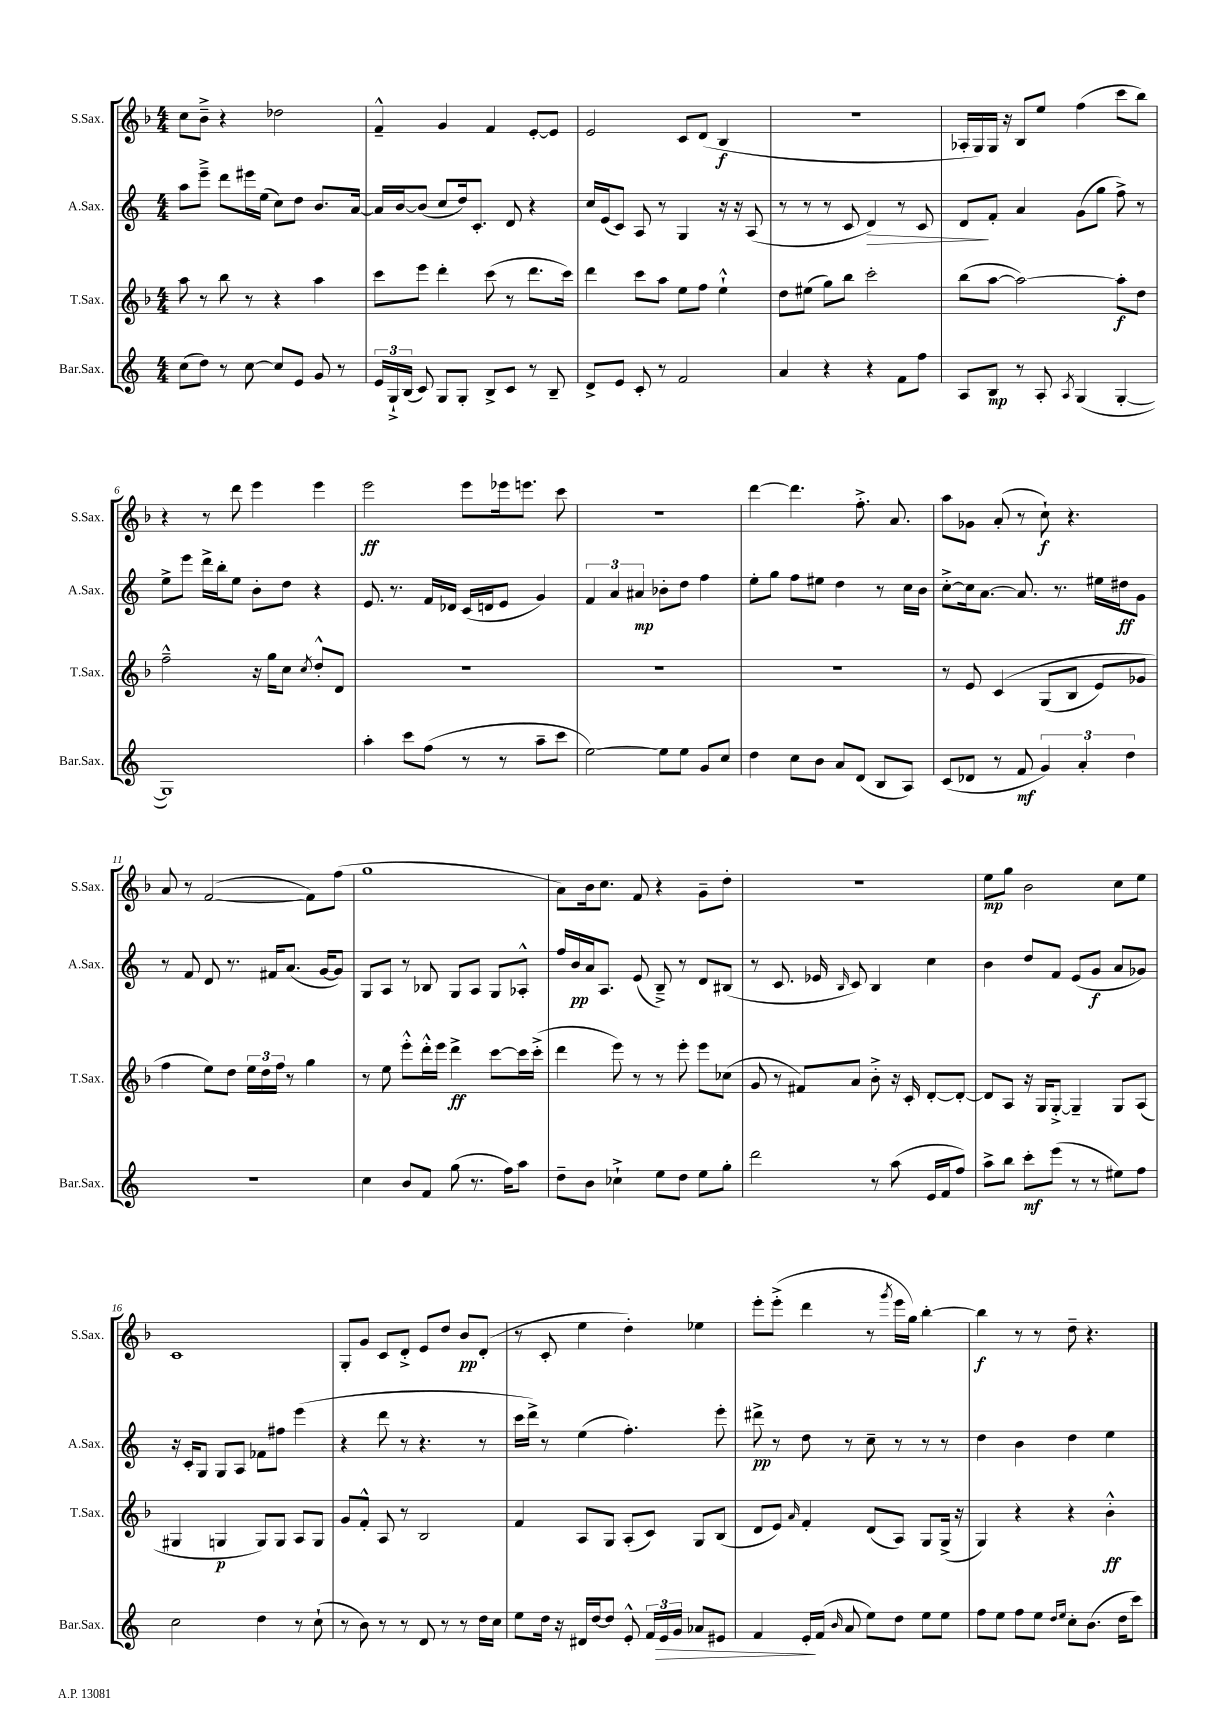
<<
\new StaffGroup <<
\new Staff = "s0" \with { instrumentName = "S.Sax." shortInstrumentName = "S.Sax." } {
    \clef treble \key f \major \numericTimeSignature \time 4/4
    \autoBeamOff c''8[ bes'8]---> r4 des''2 |
    f'4---^ g'4 f'4 e'8[~-. e'8] |
    e'2 c'8[ d'8]( bes4\f |
    r1 |
    aes16[-. g16) g16] r16 bes8[ e''8] f''4( c'''8[ bes''8]) |
    r4 r8 d'''8 e'''4 e'''4 |
    e'''2\ff e'''8[ ees'''16 e'''8.] c'''8 |
    R1 |
    d'''4~ d'''4. f''8.-.-> a'8. |
    a''8[ ges'8] a'8-.( r8 c''8-!\f) r4. |
    a'8 r8 f'2~( f'8[) f''8]( |
    g''1 |
    a'8[) bes'16 c''8.] f'8 r4 g'8[-- d''8]-. |
    R1 |
    e''8[\mp g''8] bes'2 c''8[ e''8] |
    c'1 |
    g8[-. g'8] c'8[ d'8]-.-> e'8[ d''8] bes'8[\pp d'8]-.( |
    r8 c'8-. e''4 d''4-.) ees''4 |
    e'''8[-. e'''8]-.->( d'''4 r8 \acciaccatura { g'''8 } e'''16[ g''16]) bes''4~-. |
    bes''4\f r8 r8 d''8-- r4. \bar "|." |
}
\new Staff = "s1" \with { instrumentName = "A.Sax." shortInstrumentName = "A.Sax." } {
    \clef treble \key c \major \numericTimeSignature \time 4/4
    \autoBeamOff a''8[ e'''8]---> d'''8[ eis'''16 e''16]( c''8[) d''8] b'8.[ a'16]~ |
    a'16[ b'16~ b'8]( c''8[ d''16) c'8.]-. d'8 r4 |
    c''16[ e'16( c'8]) a8 r8 g4 r16 r16 a8( |
    r8 r8 r8 c'8 d'4\>) r8 c'8 |
    d'8[\! f'8]-. a'4 g'8[( g''8] f''8->) r8 |
    e''8[-> e'''8] d'''16[-> b''16-. e''8] b'8[-. d''8] r4 |
    e'8. r8. f'16[ des'16] c'16[( d'16 e'8] g'4) |
    \tuplet 3/2 { f'4 a'4 ais'4\mp } bes'8[-. d''8] f''4 |
    e''8[-. g''8] f''8[ eis''8] d''4 r8 c''16[ b'16] |
    c''8[~-.-> c''16 a'8.]~ a'8. r8. eis''16[ dis''16\ff g'8] |
    r8 f'8 d'8 r8. fis'16[ a'8.]( g'16[~ g'8]) |
    g8[ a8] r8 bes8 g8[ a8] g8[ aes8]-.-^ |
    f''16[ b'16\pp a'16 a8.] e'8( b8--->) r8 d'8[ bis8]( |
    r8 c'8. ees'16 \grace { b16 } c'8) b4 c''4 |
    b'4 d''8[ f'8] e'8[( g'8]\f a'8[ ges'8]) |
    r16 c'16[-. g8] g8[ a8] fes'8[ fis''8] e'''4( |
    r4 d'''8 r8 r4. r8 |
    c'''16[ d'''16]->) r8 e''4( f''4.-.) e'''8-. |
    dis'''8->\pp r8 d''8 r8 c''8-- r8 r8 r8 |
    d''4 b'4 d''4 e''4 \bar "|." |
}
\new Staff = "s2" \with { instrumentName = "T.Sax." shortInstrumentName = "T.Sax." } {
    \clef treble \key f \major \numericTimeSignature \time 4/4
    \autoBeamOff a''8 r8 bes''8 r8 r4 a''4 |
    c'''8[ e'''8] d'''4-. c'''8( r8 d'''8.[ c'''16]) |
    d'''4 c'''8[ a''8] e''8[ f''8] e''4-!-^ |
    d''8[ eis''8]( g''8[) bes''8] c'''2-. |
    bes''8[( a''8]~ a''2~) a''8[-.\f d''8] |
    f''2---^ r16 g''16[ c''8] \acciaccatura { c''8 } d''8[-.-^ d'8] |
    R1 |
    R1 |
    R1 |
    r8 e'8 c'4\( g8[( bes8] e'8[) ges'8] |
    f''4 e''8[\) d''8] \tuplet 3/2 { e''16[ d''16 f''16] } r8 g''4 |
    r8 e''8 e'''8[-.-^ d'''16-.-^ e'''16] d'''4->\ff c'''8[~ c'''16 c'''16]-.->( |
    d'''4 e'''8) r8 r8 e'''8-. e'''8[ ces''8]( |
    g'8 r8 fis'8[) a'8] bes'8-.-> r16 c'16-. d'8[~-. d'8]~-. |
    d'8[ a8] r16 g16[ g8]~-.-> g4-- g8[ a8]( |
    gis4 g4\p g8[) g8] a8[ g8] |
    g'8[ f'8]-.-^ a8 r8 bes2 |
    f'4 a8[ g8] a8[-.( c'8]) g8[ bes8]( |
    d'8[ e'8]) \grace { a'16 } f'4-. d'8[( a8]) g8[ g16]->( r16 |
    g4) r4 r4 bes'4-.-^\ff \bar "|." |
}
\new Staff = "s3" \with { instrumentName = "Bar.Sax." shortInstrumentName = "Bar.Sax." } {
    \clef treble \key c \major \numericTimeSignature \time 4/4
    \autoBeamOff c''8[( d''8]) r8 c''8~ c''8[ e'8] g'8 r8 |
    \tuplet 3/2 { e'16[ g16-!-> b16]( } c'8) g8[ g8]-. b8[-> c'8] r8 b8-- |
    d'8[-> e'8] c'8-. r8 f'2 |
    a'4 r4 r4 f'8[ f''8] |
    a8[ b8]\mp r8 a8-. \acciaccatura { a8 } g4( g4~-. |
    g1) |
    a''4-. c'''8[ f''8]( r8 r8 a''8[-- c'''8] |
    e''2~) e''8[ e''8] g'8[ c''8] |
    d''4 c''8[ b'8] a'8[ d'8]( b8[ a8]) |
    c'8[( des'8] r8 f'8\mf \tuplet 3/2 { g'4) a'4-. d''4 } |
    R1 |
    c''4 b'8[ f'8] g''8( r8. f''16[) a''8] |
    d''8[-- b'8] ces''4-!-> e''8[ d''8] e''8[ g''8]-. |
    d'''2 r8 a''8( e'16[ f'16 f''8]) |
    a''8[-> b''8] c'''8[-.\mf e'''8]( r8 r8 eis''8[) f''8] |
    c''2 d''4 r8 c''8-!( |
    r8 b'8) r8 r8 d'8 r8 r8 d''16[ c''16] |
    e''8[ d''16] r16 dis'16[ d''16~ d''8] e'8-.-^ \tuplet 3/2 { f'16[ e'16\> g'16] } aes'8[ eis'8] |
    f'4 e'16[-.\! f'16]( \grace { b'16 } a'8 e''8[) d''8] e''8[ e''8] |
    f''8[ e''8] f''8[ e''8] \grace { d''16[ e''16] } c''8[-. b'8.]( d''16[ c'''8]) \bar "|." |
}
>>
>>
